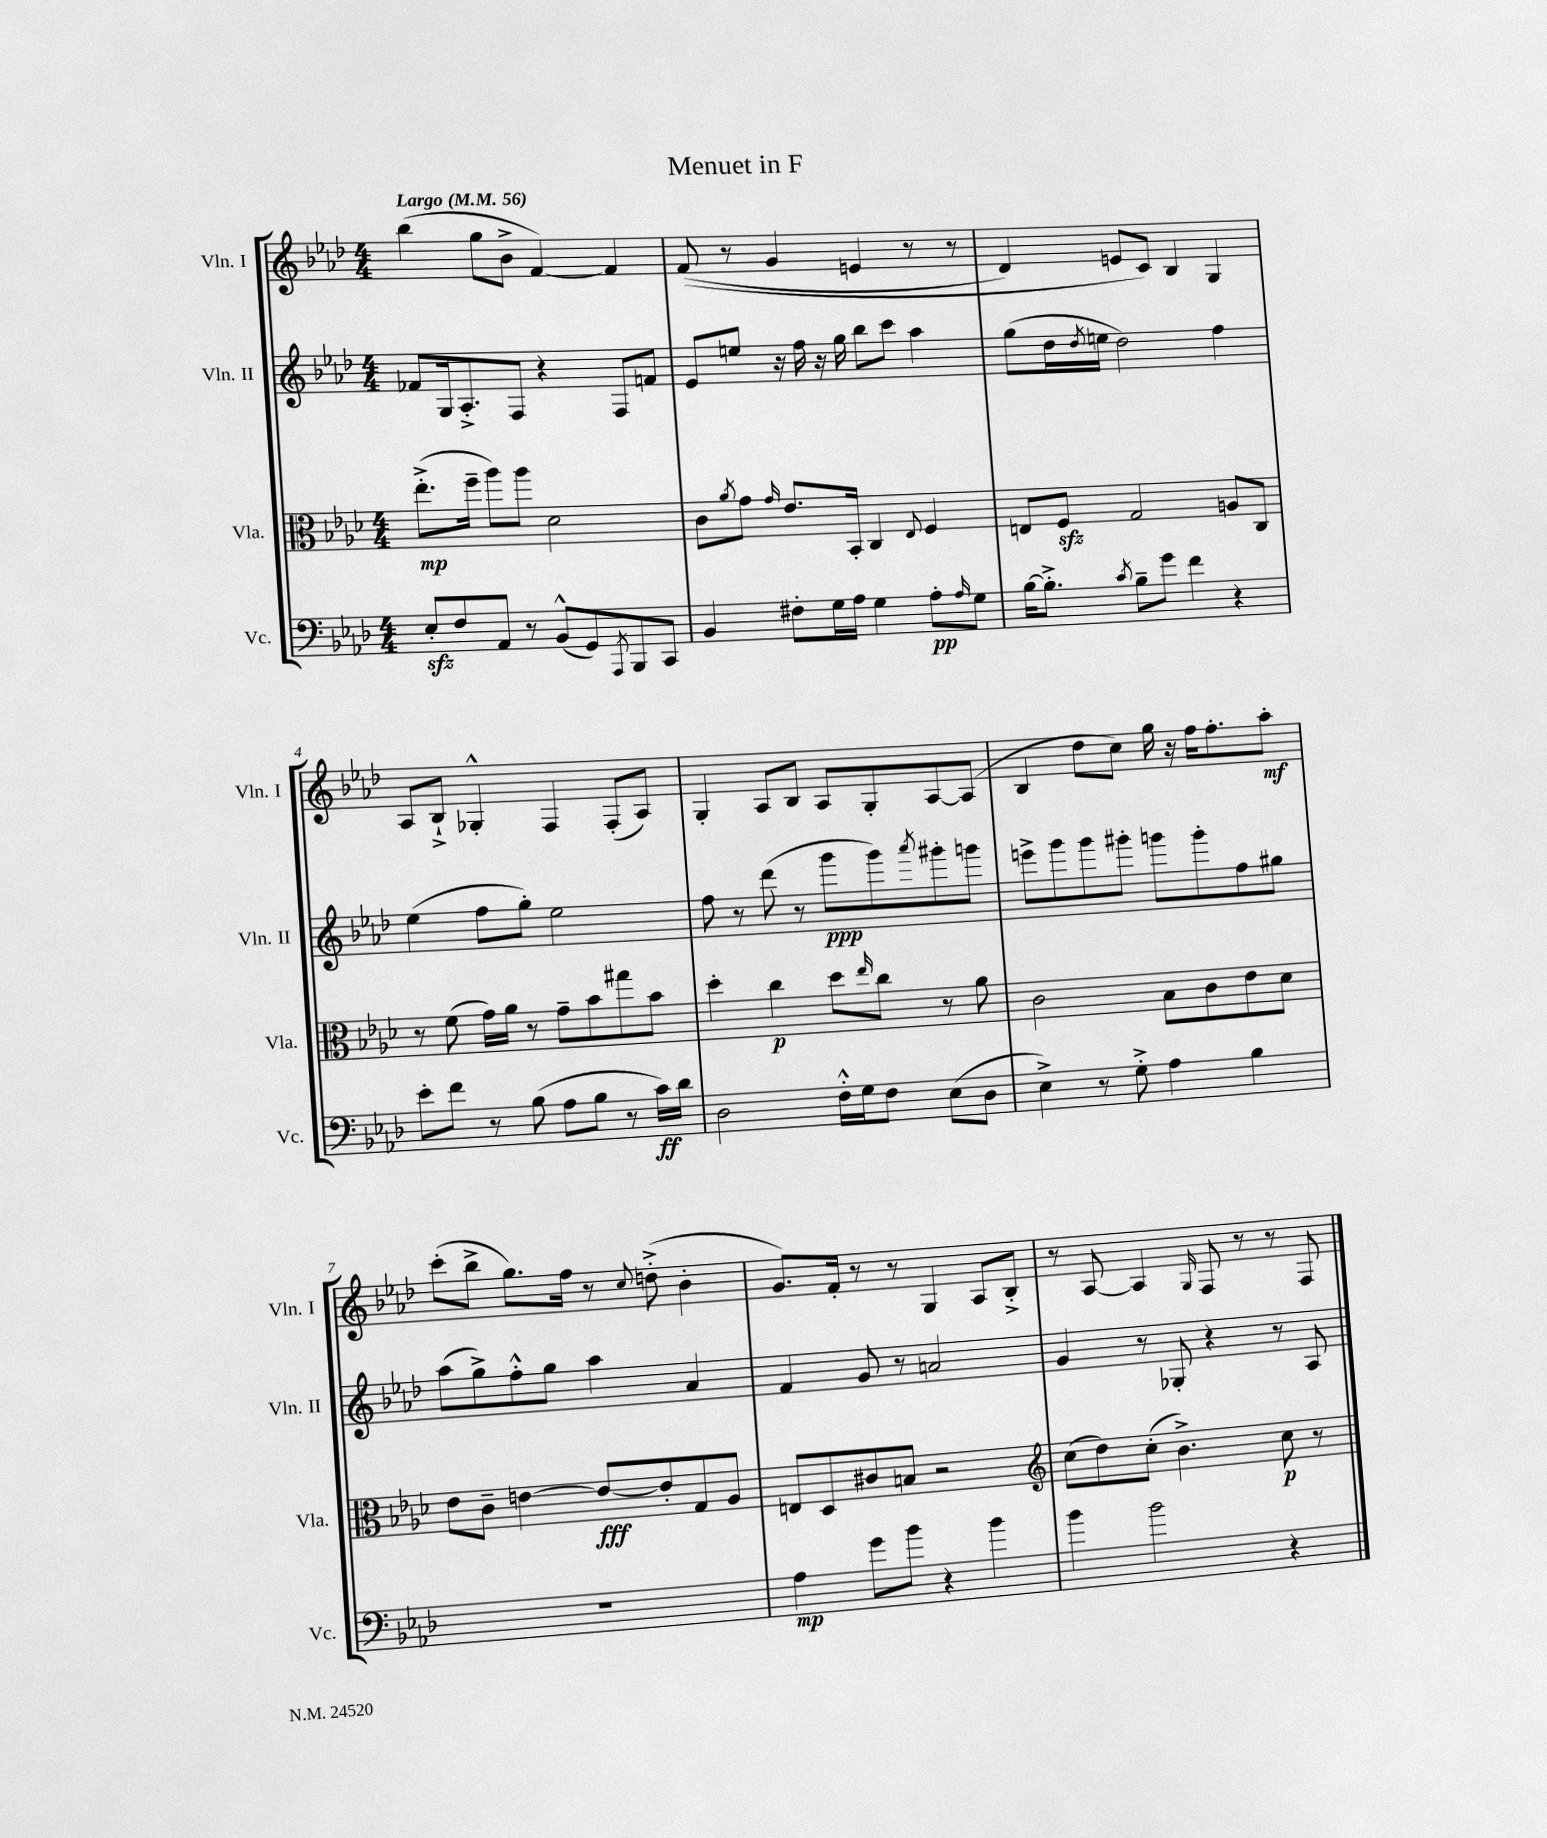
\header { title = "Menuet in F" }
<<
\new StaffGroup <<
\new Staff = "s0" \with { instrumentName = "Vln. I" shortInstrumentName = "Vln. I" } {
    \clef treble \key aes \major \numericTimeSignature \time 4/4 \tempo "Largo" 4 = 56
    bes''4( g''8 bes'8-> f'4~) f'4 |
    f'8(\( r8 g'4 e'4 r8 r8 |
    des'4) e'8 c'8\) bes4 g4 |
    aes8 bes8-!-> ges4-.-^ f4 f8-.( aes8) |
    g4-. aes8 bes8 aes8 g8-. aes8~ aes8( |
    bes4 des''8 c''8) g''16 r16 f''16 f''8.-. aes''8-.\mf |
    c'''8-.( bes''8-> g''8.) f''16 r8 \appoggiatura { c''8 } d''8-.->( bes'4-. |
    g'8.) f'16-. r8 r8 g4 aes8 bes8-.-> |
    r8 aes8~ aes4 \grace { g16 } f8 r8 r8 f8 \bar "|." |
}
\new Staff = "s1" \with { instrumentName = "Vln. II" shortInstrumentName = "Vln. II" } {
    \clef treble \key aes \major \numericTimeSignature \time 4/4
    fes'8 g16 aes8.-.-> f8 r4 f8 f'8 |
    ees'8 e''8 r16 f''16 r16 g''16 bes''8 c'''8 aes''4 |
    g''8( des''16 \acciaccatura { des''8 } e''16 des''2) f''4 |
    ees''4( f''8 g''8-.) ees''2 |
    f''8 r8 des'''8( r8 g'''8\ppp g'''8) \acciaccatura { aes'''8 } gis'''8-. g'''8 |
    e'''8-> g'''8 g'''8 gis'''8-. g'''8 g'''8-. f''8 gis''8 |
    aes''8( g''8->) f''8-.-^ g''8 aes''4 aes'4 |
    f'4 g'8 r8 a'2 |
    g'4 r8 ges8-. r4 r8 aes8 \bar "|." |
}
\new Staff = "s2" \with { instrumentName = "Vla." shortInstrumentName = "Vla." } {
    \clef alto \key aes \major \numericTimeSignature \time 4/4
    ees''8.-.->\mp( f''16-- aes''8) aes''8 des'2 |
    c'8 \acciaccatura { aes'8 } g'8 \grace { g'16 } ees'8. bes,16-. c4 \appoggiatura { ees8 } f4 |
    e8 f8\sfz g2 a8 c8 |
    r8 f'8( g'16) aes'16 r8 g'8-- bes'8 gis''8 bes'8 |
    des''4-. c''4\p des''8 \grace { ees''16 } c''8 r8 aes'8 |
    c'2 bes8 c'8 ees'8 des'8 |
    ees'8 c'8-- e'4~ e'8~\fff e'8-. g8 aes8 |
    e8 des8 cis'8 b8 r2 |
    \clef treble c''8( des''8) c''8-.( bes'4.->) c''8\p r8 \bar "|." |
}
\new Staff = "s3" \with { instrumentName = "Vc." shortInstrumentName = "Vc." } {
    \clef bass \key aes \major \numericTimeSignature \time 4/4
    ees8-.\sfz f8 aes,8 r8 bes,8-^( g,8) \acciaccatura { aes,,8 } bes,,8 c,8 |
    bes,4 fis8-. g16 aes16 g4 aes8-.\pp \grace { aes16 } g8 |
    bes16~ bes8.-.-> \acciaccatura { c'8 } bes8-- g'8 f'4 r4 |
    ees'8-. f'8 r8 bes8( aes8 bes8 r8 c'16\ff) des'16 |
    des2 f16-.-^ g16 f8 ees8( des8 |
    ees4->) r8 g8-.-> aes4 bes4 |
    R1 |
    aes4\mp g'8 bes'8 r4 bes'4 |
    bes'4 bes'2 r4 \bar "|." |
}
>>
>>
